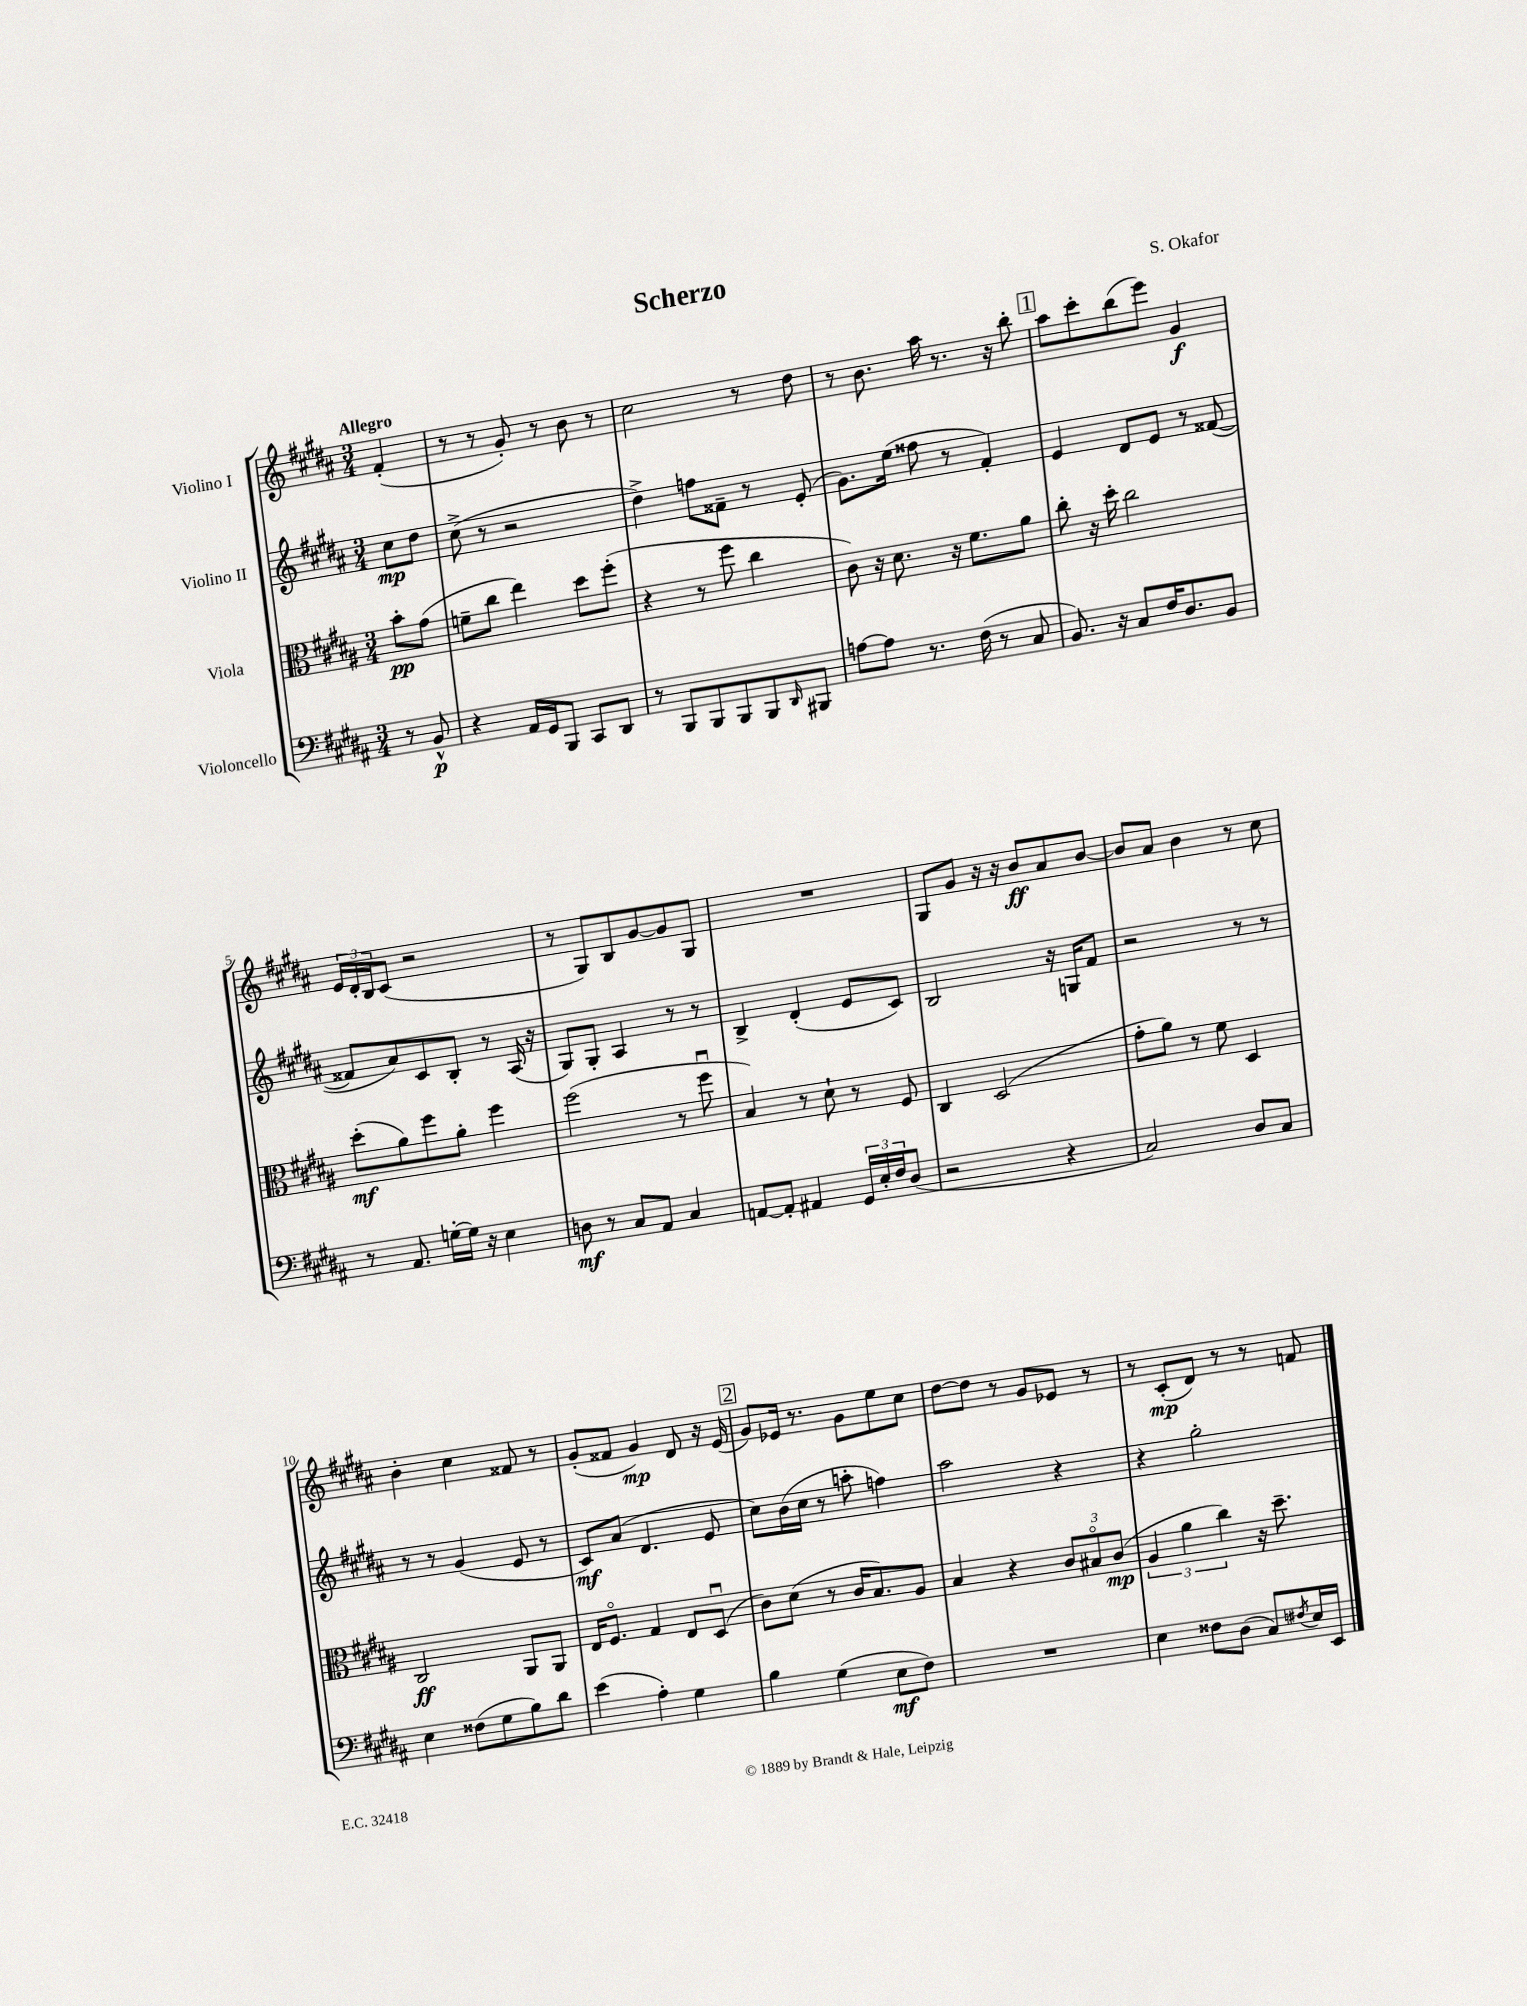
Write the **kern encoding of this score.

**kern	**kern	**kern	**kern
*staff4	*staff3	*staff2	*staff1
*clefF4	*clefC3	*clefG2	*clefG2
*k[f#c#g#d#a#]	*k[f#c#g#d#a#]	*k[f#c#g#d#a#]	*k[f#c#g#d#a#]
*M3/4	*M3/4	*M3/4	*M3/4
8r	8b'\L	8cc#\L	(4f#'/
8BB^^/	(8g#\J	8dd#\J	.
=	=	=	=
4r	8f~\L	(8cc#^\	8r
.	8cc#\J	8r	8r
16AA#/LL	4ee\)	2r	8g#'/)
16GG#/J	.	.	.
8BBB/J	.	.	8r
8CC#/L	8dd#\L	.	8b\
8DD#/J	(8ff#'\J	.	8r
=	=	=	=
8r	4r	4dd#^\)	2cc#\
8BBB/L	.	.	.
8BBB/	8r	8ff\L	.
8BBB/	8ff#\	8f##~\J	.
8BBB/	4cc#\	8r	8r
16qqDD#/	.	.	.
8BBB#/J	.	(8e'/	8dd#\
=	=	=	=
[8A\L	8c#\)	8.g#\L)	8r
8A\]J	16r	.	8.b\
.	8.d#\	(16ee\Jk	.
8.r	.	8ff##\	.
.	.	.	16aa#\
.	16r	8r	8.r
(16F#\	8.f#\L	.	.
8r	.	4f#'/)	.
.	.	.	16r
8C#/	8a#\J	.	8bb'\
=	=	=	=
8.BB/)	8cc#'\	4e/	8aa#\L
.	16r	.	8ccc#'\
16r	16dd#'\	.	.
8C#/L	2cc#\	8d#/L	(8bb\
16F#/K	.	8e/J	8eee\J)
8.D#/	.	.	.
.	.	8r	4g#/
8BB/J	.	([8f##/	.
=	=	=	=
8r	(8dd#'\L	8f##/]L	24e/LL
.	.	.	24d#'/
.	.	.	24B/J
8.AA#/	8a#\)	8a#/)	(8c#/J
.	8ff#\	8c#/	2r
[16G'\LL	.	.	.
16G\]JJ	8a#'\J	8B'/J	.
16r	.	.	.
4E\	4ff#\	8r	.
.	.	(16A#/	.
.	.	16r	.
=	=	=	=
8D\	(2ff#\	8G#/L)	8r
8r	.	8G#'/J	8G#/L)
8C#/L	.	4A#/	8B/
8AA#/J	.	.	[8g#/
4C#/	8r	8r	8g#/]
.	8ff#u\	8r	8G#/J
=	=	=	=
[8AA/L	4B/)	4B^/	2.r
8AA'/]J	.	.	.
4AA#/	8r	(4d#'/	.
.	8d#`\	.	.
24GG#/LL	8r	8e/L	.
24E'/	.	.	.
24F#/J	.	.	.
(8D#/J	8F#/	8c#/J)	.
=	=	=	=
2r	4C#/	2B/	8G#/L
.	.	.	8g#/J
.	(2D#/	.	16r
.	.	.	16r
.	.	.	8b/L
4r	.	16r	8a#/
.	.	16G/LK	.
.	.	8f#/J	[8b/J
=	=	=	=
2C#/)	8g#'\L	2r	8b/]L
.	8a#\J)	.	8a#/J
.	8r	.	4b\
.	8f#\	.	.
8D#/L	4D#/	8r	8r
8C#/J	.	8r	8cc#\
=	=	=	=
4E\	2C#/	8r	4b'\
.	.	8r	.
(8F##\L	.	(4g#/	4cc#\
8G#\	.	.	.
8B\)	8AA#/L	8e/	8f##/
8d#\J	8AA#/J	8r	8r
=	=	=	=
(4e\	16E/LK	8c#/L)	(8g#'/L
.	8.F#o/J	.	.
.	.	(8a#/J	8f##/J
4A#'\)	4G#/	4.d#/	4g#/)
4G#\	8E/L	.	8d#/
.	(8D#u/J	8e/	16r
.	.	.	(16e/
=	=	=	=
4B\	8c#\L)	8cc#\L)	8g#/L)
.	(8d#\J	(16b\L	16e-/Jk
.	.	16cc#\JJ	8.r
(4G#\	8r	8r	.
.	16c#/LK	8aa'\	8g#\L
.	8.B/)	.	.
8E\L	.	4ff\)	8ee\
8F#\J)	8A#/J	.	8cc#\J
=	=	=	=
2.r	4B/	2aa#\	[8dd#\L
.	.	.	8dd#\]J
.	4r	.	8r
.	.	.	8g#/L
.	12c#/L	4r	8e-/J
.	12B#o/	.	.
.	.	.	8r
.	(12c#/J	.	.
=	=	=	=
4E\	6A#/	4r	8r
.	.	.	(8c#'/L
.	6a#\	.	.
8F##\L	.	2gg#'\	8d#/J)
.	6cc#\)	.	.
(8D#\J	.	.	8r
8C#/L)	16r	.	8r
.	8.dd#~\	.	.
8qF#/	.	.	.
16E/L	.	.	8f/
16EE/JJ	.	.	.
==	==	==	==
*-	*-	*-	*-
